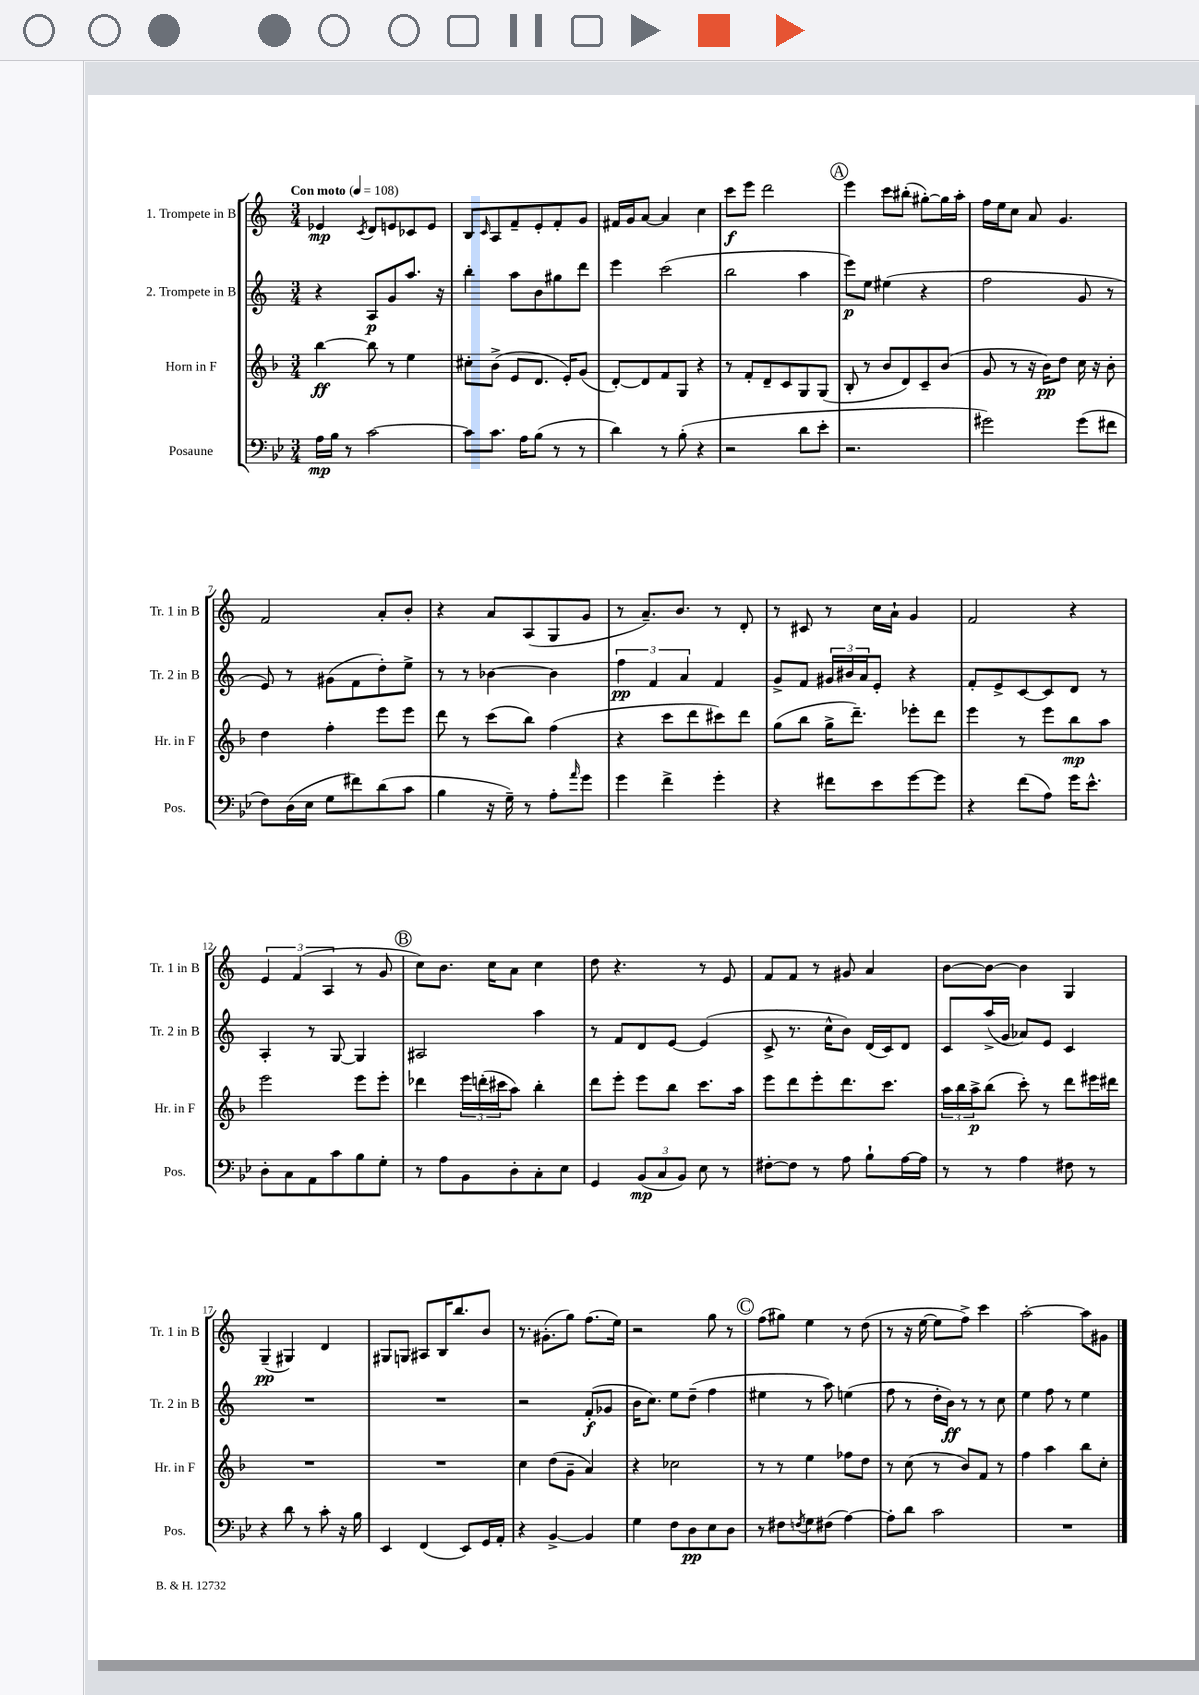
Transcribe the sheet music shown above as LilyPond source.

<<
\new StaffGroup <<
\new Staff = "s0" \with { instrumentName = "1. Trompete in B" shortInstrumentName = "Tr. 1 in B" } {
    \clef treble \key c \major \numericTimeSignature \time 3/4 \tempo "Con moto" 4 = 108
    ees'4\mp \acciaccatura { c'8 } d'8 e'8 ces'8 e'8 |
    b8 \grace { c'16 } a8 f'8-- e'8-. f'8-. g'8 |
    fis'16 g'16 a'8~ a'4 c''4 |
    c'''8\f e'''8 d'''2 |
    \mark \markup { \circle "A" } e'''4 c'''8 bis''8-.( gis''8~-.) gis''16 a''16-. |
    f''16 e''16 c''8 a'8 g'4. |
    f'2 a'8-. b'8-. |
    r4 a'8 a8( g8 g'8 |
    r8 a'8.--) b'8. r8 d'8-. |
    r8 cis'8 r8 c''16 a'16-! g'4 |
    f'2 r4 |
    \tuplet 3/2 { e'4 f'4( a4 } r8 g'8 |
    \mark \markup { \circle "B" } c''8) b'8. c''16 a'8 c''4 |
    d''8 r4. r8 e'8 |
    f'8 f'8 r8 gis'8 a'4 |
    b'8~ b'8~ b'4 g4 |
    g4--\pp( gis4) d'4 |
    gis8 g8 ais8 b16 b''8. b'8 |
    r8. gis'8.-.( g''8) f''8.( e''16) |
    r2 g''8 r8 |
    \mark \markup { \circle "C" } f''8( gis''8) e''4 r8 d''8( |
    r8 r16 e''16~ e''8 f''8->) c'''4 |
    a''2~-. a''8 gis'8 \bar "|." |
}
\new Staff = "s1" \with { instrumentName = "2. Trompete in B" shortInstrumentName = "Tr. 2 in B" } {
    \clef treble \key c \major \numericTimeSignature \time 3/4
    r4 a8\p g'8 a''8. r16 |
    b''4-. a''8 b'8 gis''8 d'''8 |
    e'''4 c'''2( |
    b''2 a''4 |
    \mark \markup { \circle "A" } e'''8\p) e''8 eis''4( r4 |
    f''2 g'8 r8 |
    e'8) r8 gis'8( f'8 d''8-.) e''8-> |
    r8 r8 bes'4~ bes'4 |
    \tuplet 3/2 { f''4\pp f'4 a'4 } f'4 |
    g'8-> f'8 \tuplet 3/2 { gis'16 bis'16 a'16 } e'8-. r4 |
    f'8-. e'8-> c'8~ c'8 d'8 r8 |
    a4-. r8 g8~ g4 |
    \mark \markup { \circle "B" } ais2 a''4 |
    r8 f'8 d'8 e'8~ e'4( |
    c'8-> r8. c''16-^ b'8) d'16( c'16) d'8 |
    c'8 a''16->( g'16 aes'8) e'8 c'4 |
    R2. |
    R2. |
    r2 f'8-.\f( ges'8 |
    b'16 c''8.) e''8 d''8--( f''4 |
    \mark \markup { \circle "C" } eis''4 r8 a''8) e''4( |
    f''8 r8 d''16-. b'16\ff) r8 r8 c''8 |
    e''4 f''8 r8 e''4 \bar "|." |
}
\new Staff = "s2" \with { instrumentName = "Horn in F" shortInstrumentName = "Hr. in F" } {
    \clef treble \key f \major \numericTimeSignature \time 3/4
    bes''4~\ff bes''8 r8 e''4 |
    cis''8-. bes'8->( e'8 d'8. e'16-.) g'8( |
    d'8~-.) d'8 f'8 g8 r4 |
    r8 f'8-. d'8-- c'8 g8 g8( |
    \mark \markup { \circle "A" } bes8-. r8 bes'8 d'8) c'8-- bes'8( |
    g'8 r8 r16 bes'16\pp) d''8 c''16 r16 bes'8-. |
    d''4 f''4-. e'''8 e'''8 |
    d'''8 r8 c'''8( bes''8) f''4( |
    r4 c'''8 d'''8 cis'''8) d'''8 |
    g''8( bes''8 g''16-> d'''8.--) ees'''8-. d'''8 |
    e'''4 r8 e'''8 bes''8\mp a''8 |
    e'''2 e'''8 e'''8-. |
    \mark \markup { \circle "B" } des'''4 \tuplet 3/2 { e'''16 d'''16-.( cis'''16 } a''8) bes''4-. |
    d'''8 e'''8-. e'''8 bes''8 c'''8. a''16 |
    e'''8 d'''8 e'''8-. d'''8. c'''8. |
    \tuplet 3/2 { a''16 bes''16 a''16->\p } bes''8( c'''8-.) r8 d'''8 eis'''16 dis'''16 |
    R2. |
    R2. |
    c''4 d''8( g'8-- a'4) |
    r4 ces''2 |
    \mark \markup { \circle "C" } r8 r8 e''4 fes''8 d''8 |
    r8 c''8( r8 bes'8) f'8 r8 |
    f''4 a''4 bes''8 c''8-. \bar "|." |
}
\new Staff = "s3" \with { instrumentName = "Posaune" shortInstrumentName = "Pos." } {
    \clef bass \key bes \major \numericTimeSignature \time 3/4
    a16\mp bes16 r8 c'2~ |
    c'8 c'8. a16 bes8( r8 r8 |
    d'4) r8 bes8-.( r4 |
    r2 d'8 ees'8-. |
    \mark \markup { \circle "A" } r2. |
    gis'2) gis'8( fis'8 |
    f8) d16( ees16 g8 fis'8) d'8( c'8 |
    bes4 r16 g16--) r8 a8-. \grace { a'16 } g'8 |
    g'4 f'4-> g'4-. |
    r4 fis'8 ees'8 g'8~ g'8 |
    r4 f'8( a8) g'16 ees'8.-^ |
    d8-. c8 a,8 c'8 bes8 g8-. |
    \mark \markup { \circle "B" } r8 a8 bes,8 d8-. c8-. ees8 |
    g,4 \tuplet 3/2 { bes,8\mp( c8 bes,8) } ees8 r8 |
    fis8~-. fis8 r8 a8 bes8-! a16~ a16 |
    r8 r8 a4 fis8 r8 |
    r4 d'8 r8 c'8-. r16 bes16 |
    ees,4 f,4( ees,8) g,16 a,16-. |
    r4 bes,4~-> bes,4 |
    g4 f8 d8\pp ees8 d8 |
    \mark \markup { \circle "C" } r8 fis8 \acciaccatura { f8 } g8 fis8( a4~) |
    a8-. d'8 c'2 |
    R2. \bar "|." |
}
>>
>>
